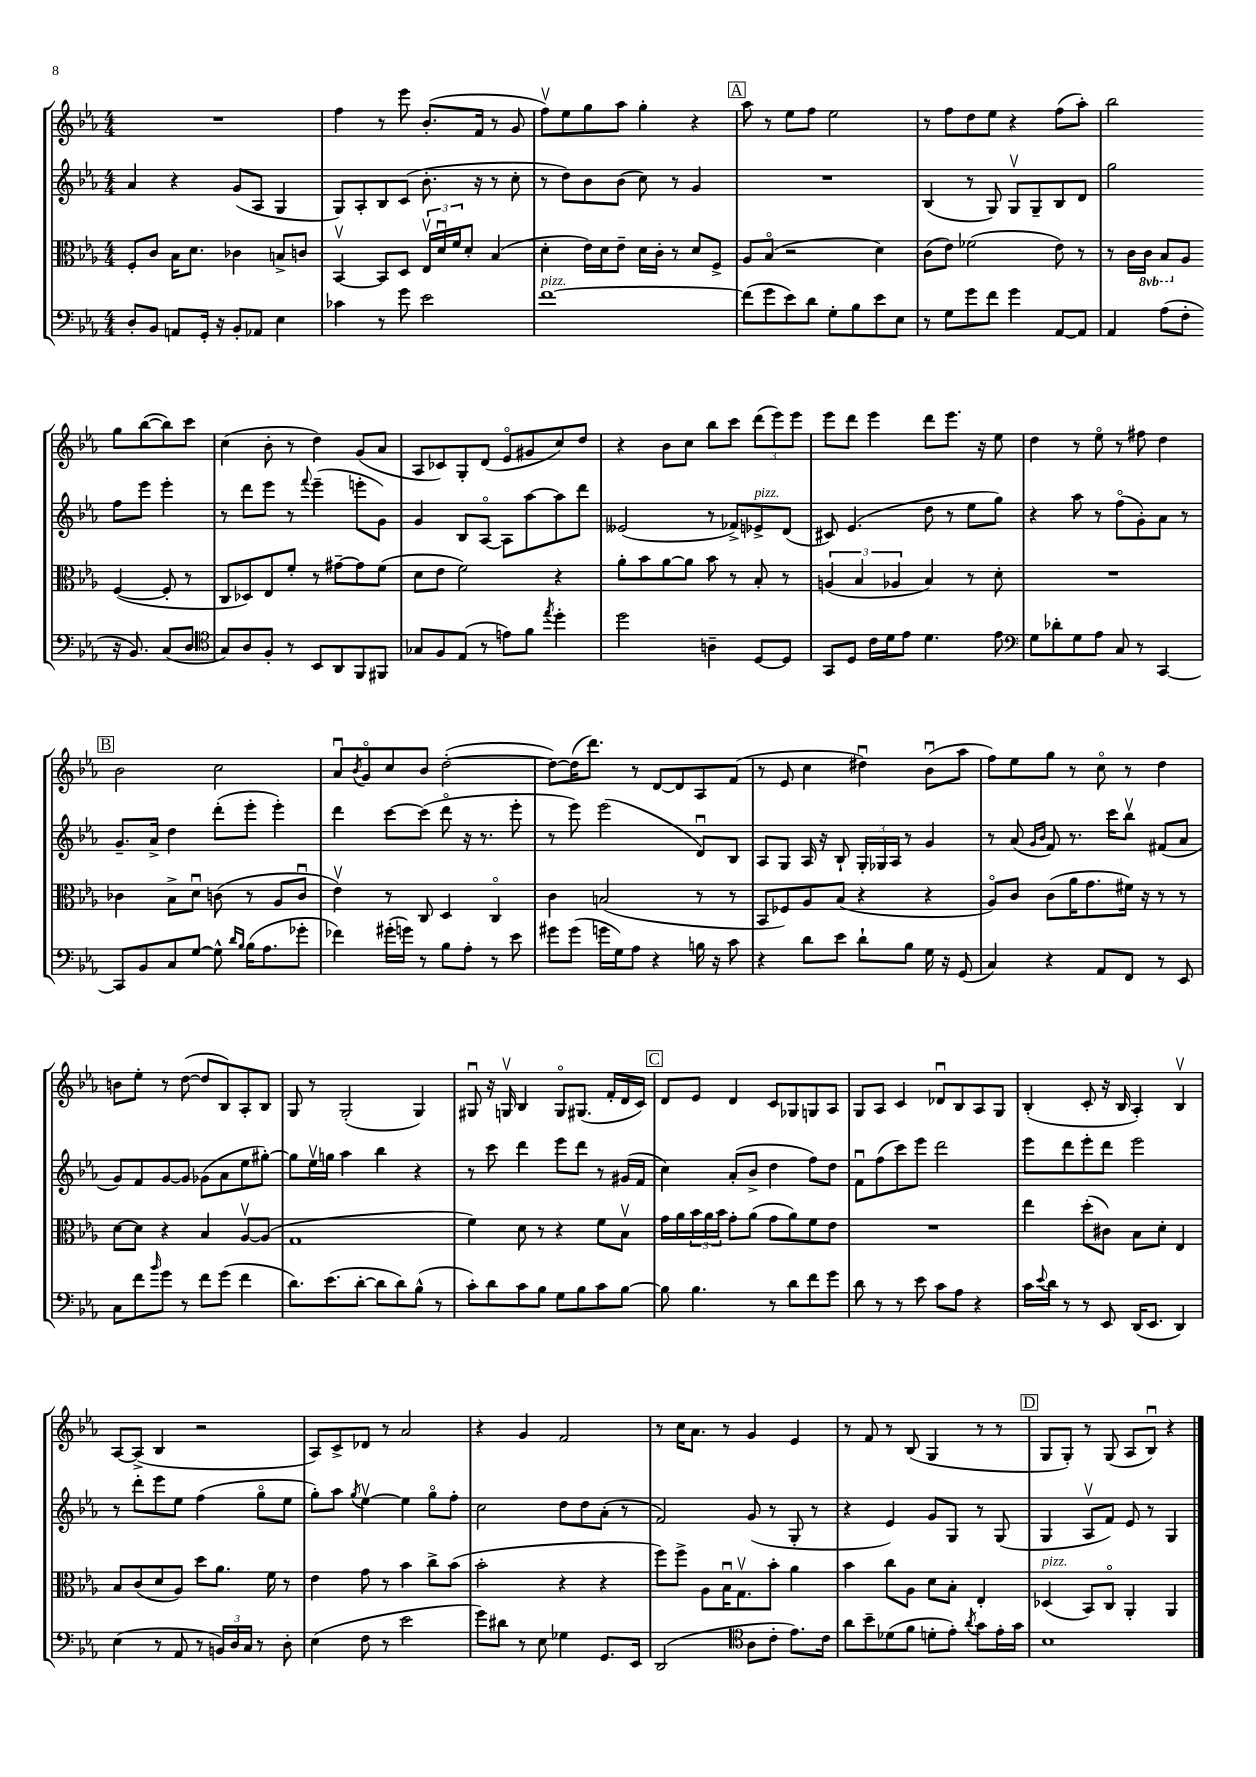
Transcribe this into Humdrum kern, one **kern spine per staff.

**kern	**kern	**kern	**kern
*part4	*part3	*part2	*part1
*staff4	*staff3	*staff2	*staff1
*clefF4	*clefC3	*clefG2	*clefG2
*k[b-e-a-]	*k[b-e-a-]	*k[b-e-a-]	*k[b-e-a-]
*M4/4	*M4/4	*M4/4	*M4/4
=1	=1	=1	=1
8D'/L	8F'/L	4a-/	1r
8BB-/J	8c/J	.	.
8AAn/L	16B-\KL	4r	.
.	8.d\J	.	.
16GG'/Jk	.	.	.
16r	.	.	.
8BB-'/L	4c-X\	(8g/L	.
8AA-X/J	.	8A-/J	.
4E-\	8Bn^/L	4G/	.
.	8cn/J	.	.
=2	=2	=2	=2
4c-X\	[4BB-v/	8G/L)	4ff\
.	.	8A-'/	.
8r	8BB-/L]	8B-/	8r
8g\	8D/J	(8c/J	8eee-\
2e-\	24E-v/LL	8.b-'\	(8.b-'/L
.	24du/	.	.
.	24f/J	.	.
.	8d'/J	.	.
.	.	16r	16f/Jk
.	(4B-/	8r	8r
.	.	8cc'\	8g/
=3	=3	=3	=3
!LO:TX:a:i:t=pizz.	!	!	!
[1f	4d'\	8r	8ffv\L)
.	.	8dd\L)	8ee-\
.	16e-\LL)	8b-\	8gg\
.	16d\J	.	.
.	8e-~\J	(8b-\J	8aa-\J
.	16d\LL	8cc\)	4gg'\
.	16c'\JJ	.	.
.	8r	8r	.
.	8d/L	4g/	4r
.	8F^/J	.	.
!!LO:REH:place=s1:t=A
=4	=4	=4	=4
(8f\L]	8A-/L	1r	8aa-\
8g\	(8B-/J	.	8r
8e-\)	2r	.	8ee-\L
8d\J	.	.	8ff\J
8G'\L	.	.	2ee-\
8B-\	.	.	.
8e-\	4d\)	.	.
8E-\J	.	.	.
=5	=5	=5	=5
8r	(8c\L	(4B-/	8r
8G\L	8e-\J)	.	8ff\L
8g\	(2f-X\	8r	8dd\
8f\J	.	8G/)	8ee-\J
4g\	.	8Gv/L	4r
.	.	8G~/	.
[8AA-/L	8e-\)	8B-/	(8ff\L
8AA-/J]	8r	8d/J	8aa-'\J)
=6	=6	=6	=6
4AA-/	8r	2gg\	2bb-\
.	16c\LL	.	.
*	*8ba	*	*
.	16C\JJ	.	.
(8A-\L	8BB-/L	.	.
*	*X8ba	*	*
8F'\J	8A-/J	.	.
16r	([4F/	8ff\L	8gg\L
8.BB-/)	.	.	.
.	.	8eee-\J	([8bb-\
(8C/L	8F'/]	4eee-'\	8bb-\])
8D/J	8r	.	8ccc\J
!!LO:LB:g=z
=7	=7	=7	=7
*clefC4	*	*	*
8G/L)	8C/L	8r	(4cc\
8A-/	8D-X/)	8ddd\L	.
8F'/J	8E-/	8eee-\J	8b-'\
8r	8f'/J	8r	8r
.	.	8qqfff/	.
8BB-/L	8r	(4eee-~\	4dd\)
8AA-/	[8g#X~\L	.	.
8FF/	8g#\]	8eeen'\L	(8g/L
8FF#X/J	(8f\J	8g\J)	8a-/J
=8	=8	=8	=8
8G-X/L	8d\L	4g/	8A-/L
8F/	8e-\J	.	8c-X/)
(8E-/J	2f\)	8B-/L	8G'/
8r	.	[8A-/J	(8d/J
8en\L)	.	8A-\L]	8e-/L
8f\J	.	[8aa-\	8g#X/
8qee-/	.	.	.
4dd'\	4r	8aa-\]	8cc/)
.	.	8ddd\J	8dd/J
=9	=9	=9	=9
2dd\	8a-'\L	(2e--X/	4r
.	8b-\	.	.
.	[8a-\	.	8b-\L
.	8a-\J]	.	8cc\J
4An~\	8b-\	8r	8bb-\L
.	8r	8f-X^/L)	8ccc\J
!	!	!LO:TX:a:i:t=pizz.	!
[8D/L	8B-'/	8e-X^/	(12ddd\L
.	.	.	12eee-\)
8D/J]	8r	(8d/J	.
.	.	.	12eee-\J
=10	=10	=10	=10
8GG/L	(6An/	8c#X/)	8eee-\L
8D/J	.	(4.e-/	8ddd\J
.	6B-/	.	.
16c\LL	.	.	4eee-\
16d\J	.	.	.
.	6A-X/	.	.
8e-\J	.	.	.
4.d\	4B-/)	8dd\	8ddd\L
.	.	8r	8.eee-\J
.	8r	8ee-\L	.
.	.	.	16r
8e-\	8d'\	8gg\J)	8ee-\
=11	=11	=11	=11
*clefF4	*	*	*
8G\L	1r	4r	4dd\
8d-X'\	.	.	.
8G\	.	8aa-\	8r
8A-\J	.	8r	8ee-\
8C/	.	(8ff\L	8r
8r	.	8g'\)	8ff#X\
[4CC/	.	8a-\J	4dd\
.	.	8r	.
!!LO:LB:g=z
!!LO:REH:place=s1:t=B
=12	=12	=12	=12
8CC/L]	4c-X\	8.g~/L	2b-\
8BB-/	.	.	.
.	.	16a-^/Jk	.
8C/	8B-^\L	4dd\	.
[8G/J	8du\J	.	.
8G^^\]	(8cn\	(8ddd'\L	2cc\
16qqd/LL	.	.	.
16qqB-/JJ	.	.	.
(16B-\KL	8r	8eee-'\J	.
8.A-\	.	.	.
.	8A-/L	4eee-'\)	.
8g-X'\J	8cu/J	.	.
=13	=13	=13	=13
4f-X\)	4e-v\)	4ddd\	8a-u/L
.	.	.	8qb-/
.	.	.	8g/
(16g#X'\LL	8r	[8ccc\L	8cc/
16gn\JJ)	.	.	.
8r	8C/	(8ccc\J]	8b-/J
8B-\L	4D/	8ddd\	([2dd'\
8A-'\J	.	16r	.
.	.	8.r	.
8r	4C/	.	.
8e-\	.	8eee-'\	.
=14	=14	=14	=14
8g#X\L	4c\	8r	8dd\L_)
(8g#\J	.	8eee-\)	(16dd\K]
.	.	.	8.ddd\J)
16gn\LL	(2Bn/	(2eee-\	.
16G\J)	.	.	.
8A-\J	.	.	8r
4r	.	.	[8d/L
.	.	.	8d/]
16Bn\	8r	8du/L)	8A-/
16r	.	.	.
8c\	8r	8B-/J	(8f/J
=15	=15	=15	=15
4r	8BB-/L	8A-/L	8r
.	8F-X/)	8G/J	8e-/
8d\L	8A-/	16A-/	4cc\
.	.	16r	.
8e-\J	(8B-/J	8B-`/	.
8d`\L	4r	24G'/LL	4dd#Xu\)
.	.	24G-X/	.
.	.	24A-/JJ	.
8B-\J	.	8r	.
16G\	4r	4g/	(8b-u\L
16r	.	.	.
(8GG/	.	.	8aa-\J
=16	=16	=16	=16
4C/)	8A-/L)	8r	8ff\L)
.	8c/J	(8a-/	8ee-\
.	.	16qqg/LL	.
.	.	16qqb-/JJ	.
4r	(8c\L	8f/)	8gg\J
.	16a-\K	8.r	8r
.	8.g\	.	.
8AA-/L	.	.	8cc\
.	.	16ccc\KL	.
8FF/J	16f#X\Jk)	8bb-v\J	8r
.	16r	.	.
8r	8r	(8f#X/L	4dd\
8EE-/	8r	8a-/J	.
!!LO:LB:g=z
=17	=17	=17	=17
8C\L	[8d\L	8g/L)	8bn\L
8f\	8d\J]	8f/	8ee-'\J
16qqb-/	.	.	.
8g\J	4r	[8g/	8r
8r	.	8g/J]	([8dd\
8f\L	4B-/	(8g-X\L	8dd/L]
(8g\J	.	8a-\	8B-/)
4f\	[8A-v/L	8ee-\	8A-'/
.	(8A-/J]	[8gg#X'\J)	8B-/J
=18	=18	=18	=18
8.d\L)	1G	8gg#\L]	8G/
.	.	16ee-v\L	8r
(8.e-\	.	16ggn\JJ	.
.	.	4aa-\	(2G'/
[8d'\J	.	.	.
8d\L]	.	4bb-\	.
8d\)	.	.	.
(8B-^^\J	.	4r	4G/)
8r	.	.	.
=19	=19	=19	=19
8c'\L)	4f\)	8r	8G#Xu/
8d\	.	8ccc\	16r
.	.	.	16Gnv/
8c\	8d\	4ddd\	4B-/
8B-\J	8r	.	.
8G\L	4r	8eee-\L	8G/L
8B-\	.	8ddd\J	(8.G#X/J
8c\	8f\L	8r	.
.	.	.	16f'/LL
[8B-\J	8B-v\J	(16g#X/LL	16d/
.	.	16f/JJ	16c/JJ)
!!LO:REH:place=s1:t=C
=20	=20	=20	=20
8B-\]	16g\LL	4cc\)	8d/L
.	16a-\	.	.
4.B-\	24b-\	.	8e-/J
.	24a-\	.	.
.	24b-\JJ	.	.
.	8g'\L	(8a-'/L	4d/
.	(8a-\J	8b-^/J	.
8r	8g\L	4dd\	8c/L
8d\L	8a-\)	.	8G-X/
8f\	8f\	8ff\L)	8Gn/
8g\J	8e-\J	8dd\J	8A-/J
=21	=21	=21	=21
8d\	1r	8fu\L	8G/L
8r	.	(8ff\	8A-/J
8r	.	8ccc\)	4c/
8e-\	.	8eee-\J	.
8c\L	.	2ddd\	8d-Xu/L
8A-\J	.	.	8B-/
4r	.	.	8A-/
.	.	.	8G/J
=22	=22	=22	=22
16c\LL	4ee-\	8eee-\L	(4B-'/
8qqe-/	.	.	.
16d\JJ	.	.	.
8r	.	8ddd\	.
8r	(8dd'\L	8eee-'\	8c'/
8EE-/	8c#X\J)	8ddd\J	16r
.	.	.	16B-/
(16DD/KL	8B-\L	2eee-\	4A-'/)
8.EE-/J	.	.	.
.	8d'\J	.	.
4DD/)	4E-/	.	4B-v/
!!LO:LB:g=z
=23	=23	=23	=23
(4E-\	8B-/L	8r	[8A-/L
.	(8c/	8ddd'\L	(8A-^/J]
8r	8d/	8eee-\	4B-/
8AA-/	8A-/J)	8ee-\J	.
8r	8dd\L	(4ff\	2r
24BBn/LL)	8.a-\J	.	.
24D/	.	.	.
24C/JJ	.	.	.
8r	.	8gg\L	.
.	16f\	.	.
8D'\	8r	8ee-\J	.
=24	=24	=24	=24
(4E-\	4e-\	8gg'\L)	8A-/L)
.	.	8aa-\J	8c^/
.	.	8qgg/	.
8F\	8g\	[4ee-v\	8d-X/J
8r	8r	.	8r
2e-\	4b-\	4ee-\]	2a-/
.	8cc^\L	8gg\L	.
.	(8b-\J	8ff'\J	.
=25	=25	=25	=25
8g\L)	2b-'\	2cc\	4r
8d#X\J	.	.	.
8r	.	.	4g/
8E-\	.	.	.
4G-X\	4r	8dd\L	2f/
.	.	8dd\	.
8.GG/L	4r	(8a-'\J	.
.	.	8r	.
16EE-/Jk	.	.	.
=26	=26	=26	=26
(2DD/	8ff\L)	2f/)	8r
.	8ff^\J	.	16cc\KL
.	.	.	8.a-\J
.	8A-\L	.	.
.	16B-u\K	.	8r
.	8.Gv\	.	.
*clefC4	*	*	*
8A-\L	.	(8g/	4g/
8c'\J	8b-'\J	8r	.
8.e-\L)	4a-\	8G'/	4e-/
.	.	8r	.
16c\Jk	.	.	.
=27	=27	=27	=27
8a-\L	4b-\	4r	8r
8b-~\	.	.	8f/
(8d-X\	8cc\L	4e-/)	8r
8f\J	8A-\J	.	(8B-/
8dn'\L	8d\L	8g/L	4G/
8e-'\J)	8B-'\J	8G/J	.
8qa-/	.	.	.
8g\L	4E-'/	8r	8r
16e-'\L	.	(8G/	8r
16g\JJ	.	.	.
!!LO:REH:place=s1:t=D
=28	=28	=28	=28
!	!LO:TX:a:i:t=pizz.	!	!
1B-	(4D-X/	4G/	8G/L
.	.	.	8G'/J)
.	8BB-/L)	8A-v/L	8r
.	8C/J	8f/J)	(8G/
.	4AA-'/	8e-/	8A-/L
.	.	8r	8B-u/J)
.	4AA-/	4G/	4r
==	==	==	==
*-	*-	*-	*-
